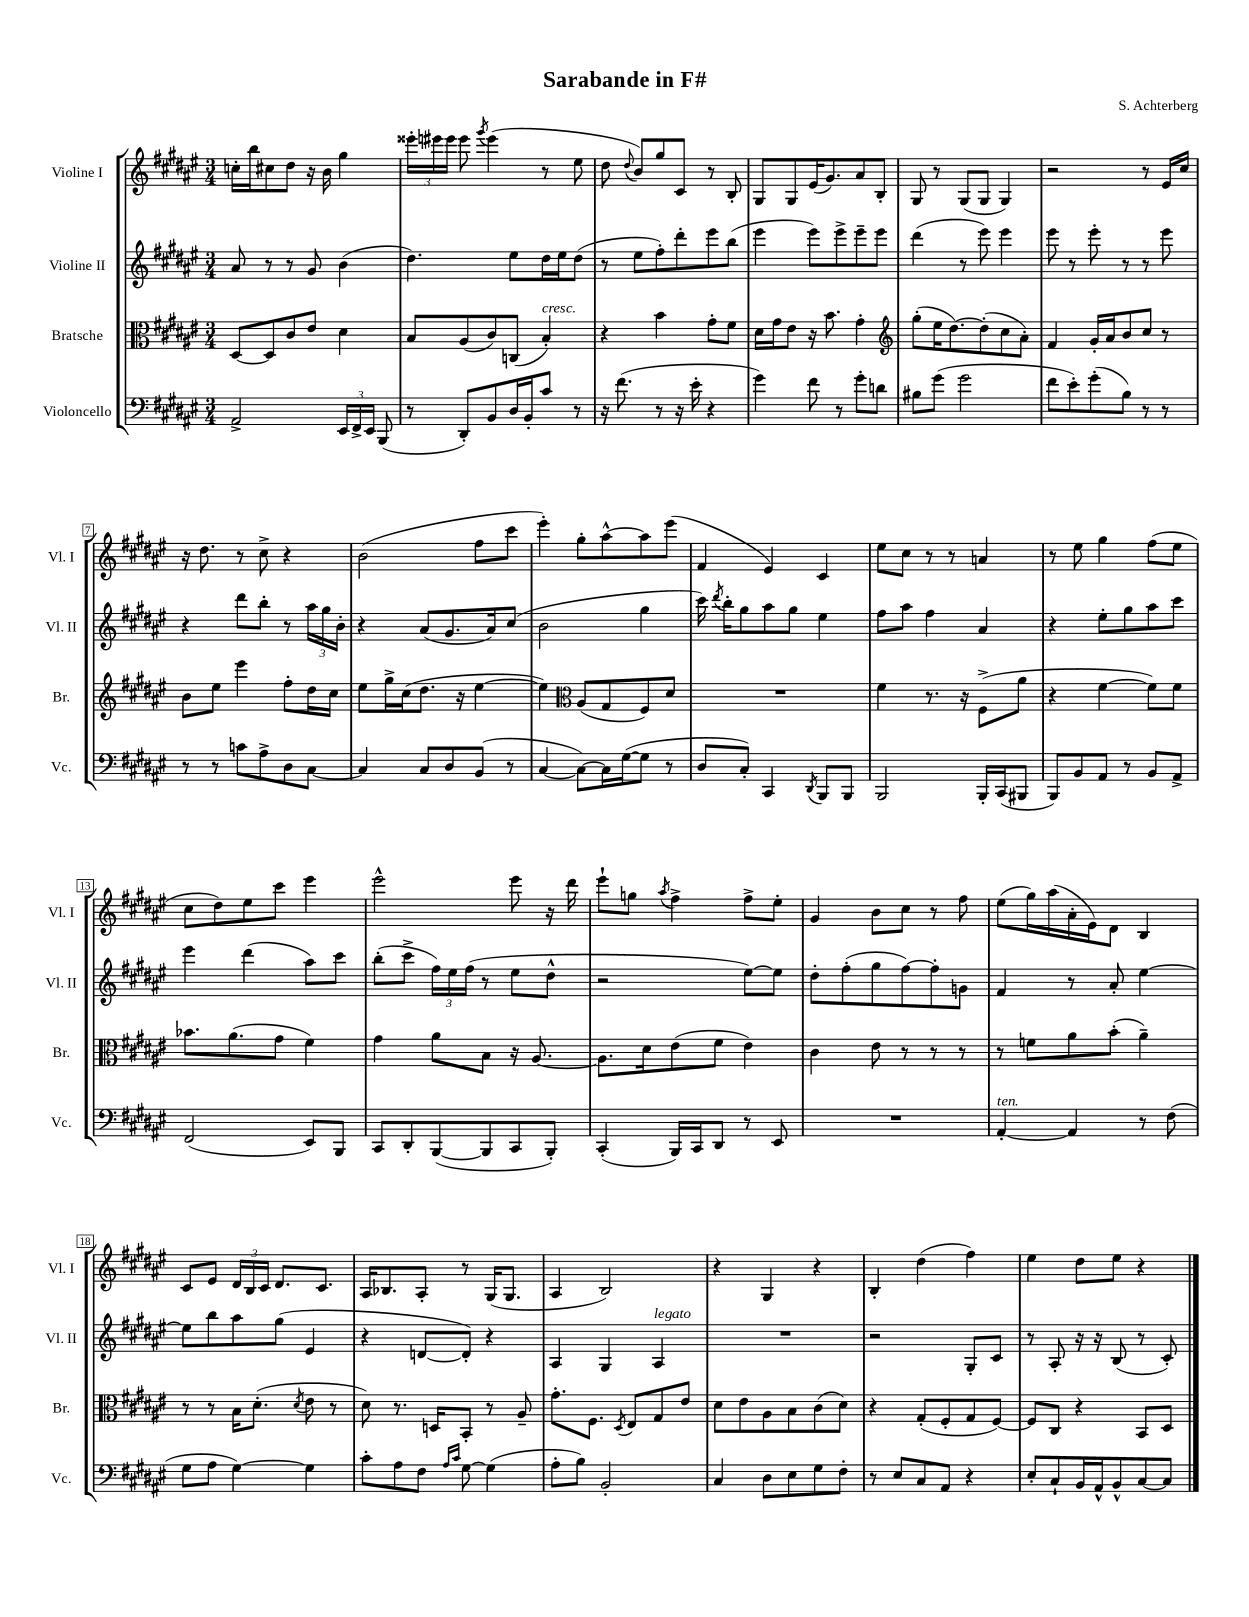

**kern	**kern	**kern	**kern
*part4	*part3	*part2	*part1
*staff4	*staff3	*staff2	*staff1
*I"Violoncello	*I"Bratsche	*I"Violine II	*I"Violine I
*I'Vc.	*I'Br.	*I'Vl. II	*I'Vl. I
*clefF4	*clefC3	*clefG2	*clefG2
*k[f#c#g#d#a#e#]	*k[f#c#g#d#a#e#]	*k[f#c#g#d#a#e#]	*k[f#c#g#d#a#e#]
*M3/4	*M3/4	*M3/4	*M3/4
=1	=1	=1	=1
2AA#^/	[8D#/L	8a#/	16ccn'\LL
.	.	.	16bb\J
.	8D#/]	8r	8cc#X\
.	8c#/	8r	8dd#\J
.	8e#/J	8g#/	16r
.	.	.	16b\
24EE#/LL	4d#\	(4b\	4gg#\
24FF#^/	.	.	.
24EE#/JJ	.	.	.
(8BBB/	.	.	.
=2	=2	=2	=2
8r	8B/L	4.dd#\)	24eee##X'\LL
.	.	.	24eee#X\
.	.	.	24eee#\JJ
8DD#'/L)	(8A#/	.	8eee#\
.	.	.	8qggg#/
8BB/	8c#/)	.	(4eee#\
16D#/L	(8Cn/J	8ee#\L	.
16BB'/J	.	.	.
!	!LO:TX:a:i:t=cresc.	!	!
8c#/J	4B'/)	16dd#\L	8r
.	.	16ee#\J	.
8r	.	(8dd#\J	8ee#\
=3	=3	=3	=3
16r	4r	8r	8dd#\
(8.f#\	.	.	.
.	.	.	8qqdd#/
.	.	8ee#\L	8b/L)
8r	4b\	8ff#'\)	8gg#/
16r	.	8ddd#'\	8c#/J
16e#'\	.	.	.
4r	8g#'\L	8eee#\	8r
.	8f#\J	(8bb\J	8B'/
=4	=4	=4	=4
4g#\)	16d#\LL	4eee#\	8G#/L
.	16g#\J	.	.
.	8e#\J	.	8G#/
8f#\	16r	8eee#\L)	(16e#/K
.	8.b\	.	8.g#/)
8r	.	8eee#^\	.
8g#'\L	4g#'\	8eee#~\	8a#/
8dn\J	.	8eee#\J	8B'/J
=5	=5	=5	=5
*	*clefG2	*	*
8B#X\L	(8gg#'\L	(4ddd#\	8G#/
(8g#\J	16ee#\K	.	8r
.	[8.dd#\)	.	.
2g#\	.	8r	(8G#/L
.	(8dd#'\]	8eee#\)	8G#/J
.	8cc#\	4eee#\	4G#/)
.	8a#'\J)	.	.
=6	=6	=6	=6
8f#\L	4f#/	8eee#\	2r
8e#'\)	.	8r	.
(8g#'\	16g#'/LL	8eee#'\	.
.	16a#/J	.	.
8B\J)	8b/	8r	.
8r	8cc#/J	8r	8r
8r	8r	8eee#\	16e#/LL
.	.	.	16cc#/JJ
!!LO:LB:g=z
=7	=7	=7	=7
8r	8b\L	4r	16r
.	.	.	8.dd#\
8r	8ee#\J	.	.
8cn\L	4eee#\	8ddd#\L	8r
8A#^\	.	8bb'\J	8cc#^\
8D#\	8ff#'\L	8r	4r
[8C#\J	16dd#\L	24aa#\LL	.
.	.	24gg#\	.
.	16cc#\JJ	.	.
.	.	24b'\JJ	.
=8	=8	=8	=8
4C#/]	8ee#\L	4r	(2b\
.	16gg#^\L	.	.
.	(16cc#\J	.	.
8C#/L	8.dd#\J	(8a#/L	.
8D#/	.	8.g#/	.
.	16r	.	.
(8BB/J	[4ee#\	.	8ff#\L
.	.	16a#/k)	.
8r	.	(8cc#/J	8ccc#\J
=9	=9	=9	=9
[4C#/	4ee#\])	2b\	4eee#'\)
*	*clefC3	*	*
8C#\L_)	(8A#/L	.	8gg#'\L
16C#\L]	8G#/	.	[8aa#^^\
([16G#\J	.	.	.
8G#\J]	8F#/)	4gg#\	8aa#\]
8r	8d#/J	.	(8eee#\J
=10	=10	=10	=10
8D#/L	2.r	16ccc#\)	4f#/
.	.	8qddd#/	.
.	.	16bb'\KL	.
8C#'/J)	.	8gg#\	.
4CC#/	.	8aa#\	4e#/)
.	.	8gg#\J	.
8qDD#/	.	.	.
8BBB/L	.	4ee#\	4c#/
8BBB/J	.	.	.
=11	=11	=11	=11
2BBB/	4f#\	8ff#\L	8ee#\L
.	.	8aa#\J	8cc#\J
.	8.r	4ff#\	8r
.	.	.	8r
.	16r	.	.
16BBB'/LL	(8F#^\L	4a#/	4an/
(16CC#/J	.	.	.
8BBB#X/J	8a#\J	.	.
=12	=12	=12	=12
8BBB/L)	4r	4r	8r
8BB/	.	.	8ee#\
8AA#/J	[4f#\	8ee#'\L	4gg#\
8r	.	8gg#\	.
8BB/L	8f#\L])	8aa#\	(8ff#\L
8AA#^/J	8f#\J	8ccc#\J	8ee#\J
!!LO:LB:g=z
=13	=13	=13	=13
(2FF#/	8.b-X\L	4eee#\	8cc#\L
.	.	.	8dd#\)
.	(8.a#\	.	.
.	.	(4ddd#\	8ee#\
.	8g#\J	.	8ccc#\J
8EE#/L)	4f#\)	8aa#\L)	4eee#\
8BBB/J	.	8ccc#\J	.
=14	=14	=14	=14
8CC#/L	4g#\	(8bb'\L	2eee#^^\
8DD#'/	.	8ccc#^\J	.
([8BBB/	8a#\L	24ff#\LL)	.
.	.	24ee#\	.
.	.	(24ff#\JJ	.
8BBB/]	8B\J	8r	.
8CC#/	16r	8ee#\L	8eee#\
.	[8.A#/	.	.
8BBB'/J)	.	8dd#^^\J	16r
.	.	.	16ddd#\
=15	=15	=15	=15
(4CC#'/	8.A#\L]	2r	8eee#`\L
.	.	.	8ggn\J
.	16d#\k	.	.
.	.	.	8qaa#/
16BBB/LL)	(8e#\	.	4ff#^\
16CC#/J	.	.	.
8DD#/J	8f#\J	.	.
8r	4e#\)	[8ee#\L)	8ff#^\L
8EE#/	.	8ee#\J]	8ee#'\J
=16	=16	=16	=16
2.r	4c#\	8dd#'\L	4g#/
.	.	(8ff#'\	.
.	8e#\	8gg#\	8b\L
.	8r	[8ff#\)	8cc#\J
.	8r	8ff#'\]	8r
.	8r	8gn\J	8ff#\
=17	=17	=17	=17
!LO:TX:a:i:t=ten.	!	!	!
[4AA#'/	8r	4f#/	(8ee#\L
.	8fn\L	.	16gg#\L)
.	.	.	(16aa#\
4AA#/]	8a#\	8r	16a#'\
.	.	.	16e#\J)
.	(8b'\J	8a#'/	8d#\J
8r	4a#~\)	[4ee#\	4B/
(8F#\	.	.	.
!!LO:LB:g=z
=18	=18	=18	=18
8G#\L	8r	8ee#\L]	8c#/L
8A#\J	8r	8bb\	8e#/J
[4G#\)	16B\KL	8aa#\	24d#/LL
.	.	.	24B/
.	(8.d#'\J	.	.
.	.	.	24c#/JJ
.	.	(8gg#\J	8.d#/L
.	8qd#/	.	.
4G#\]	8e#\	4e#/	.
.	.	.	8.c#/J
.	8r	.	.
=19	=19	=19	=19
8c#'\L	8d#\)	4r	16A#/KL
.	.	.	8.B-X/
8A#\	8.r	.	.
8F#\J	.	[8dn/L	8A#'/J
.	16Dn/KL	.	.
16qqA#/LL	.	.	.
16qqc#/JJ	.	.	.
[8G#\	8BB'/J	8d'/J])	8r
(4G#\]	8r	4r	(16G#/KL
.	.	.	8.G#/J
.	8A#~/	.	.
=20	=20	=20	=20
8A#'\L	8.g#'\L	4A#/	4A#/
8B\J)	.	.	.
.	8.F#\J	.	.
2BB'/	.	4G#/	2B/)
.	8qD#/	.	.
.	8E#/L	.	.
!	!	!LO:TX:a:i:t=legato	!
.	8G#/	4A#/	.
.	8e#/J	.	.
=21	=21	=21	=21
4C#/	8d#\L	2.r	4r
.	8e#\	.	.
8D#\L	8A#\	.	4G#/
8E#\	8B\	.	.
8G#\	(8c#\	.	4r
8F#'\J	8d#\J)	.	.
=22	=22	=22	=22
8r	4r	2r	4B'/
8E#/L	.	.	.
8C#/	(8G#'/L	.	(4dd#\
8AA#/J	8F#'/	.	.
4r	8G#/	8G#'/L	4ff#\)
.	[8F#/J)	8c#/J	.
=23	=23	=23	=23
8E#'/L	8F#/L]	8r	4ee#\
8C#`/	8C#/J	8A#'/	.
16BB/L	4r	16r	8dd#\L
16AA#^^/J	.	16r	.
8BB^^/	.	(8B/	8ee#\J
[8C#/	8BB/L	8r	4r
8C#/J]	8D#/J	8c#'/)	.
==	==	==	==
*-	*-	*-	*-
